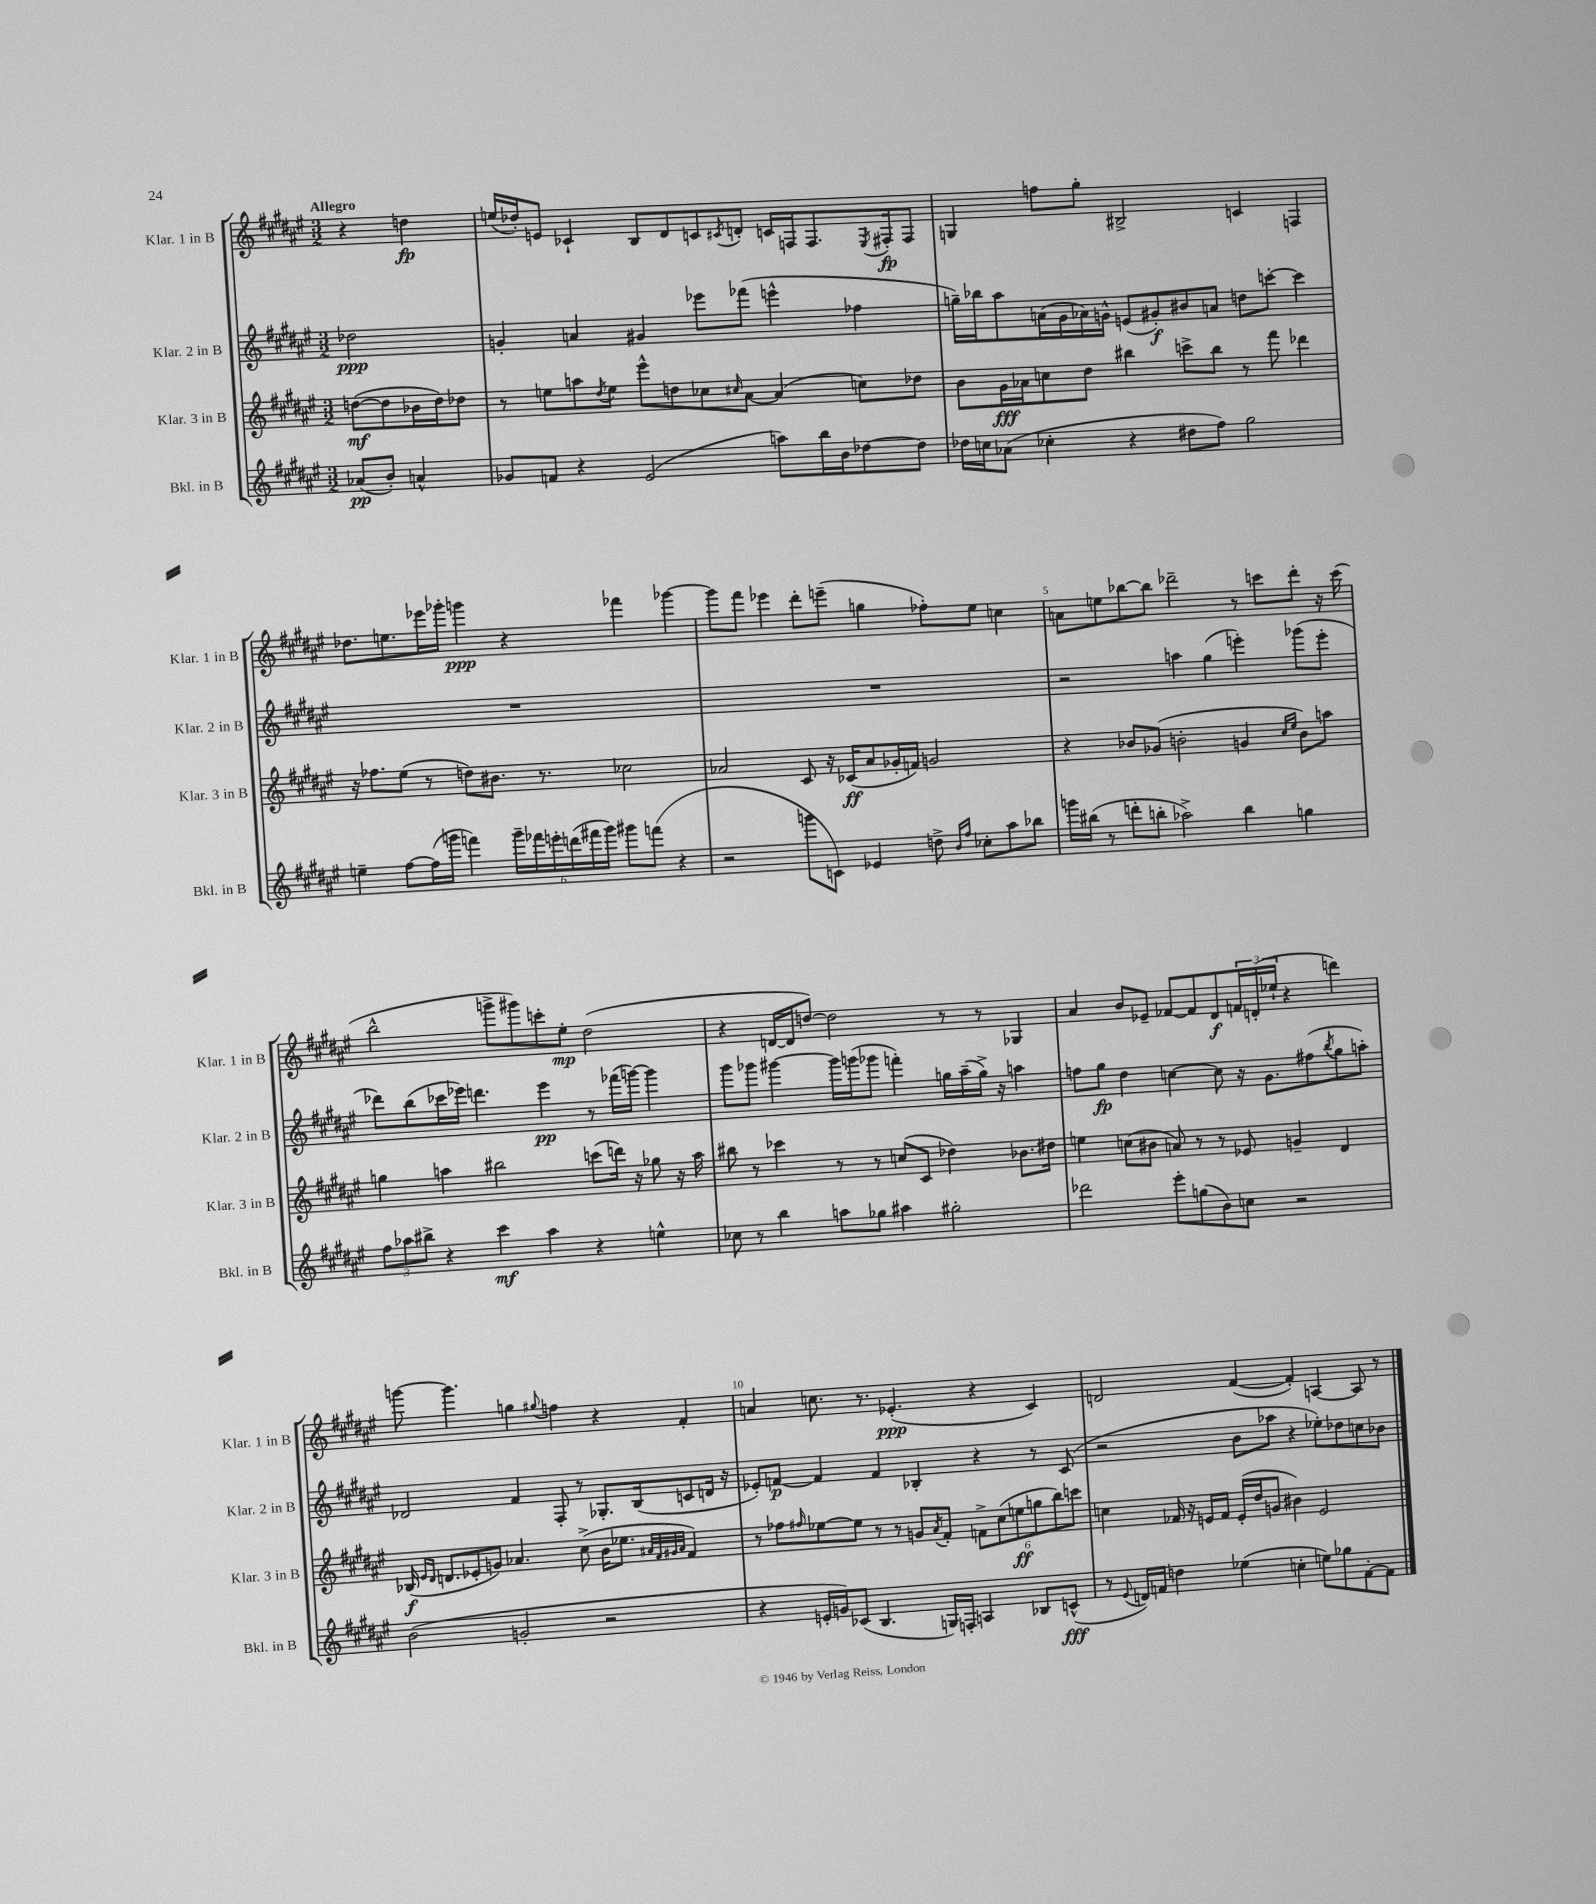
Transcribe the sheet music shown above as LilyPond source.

<<
\new StaffGroup <<
\new Staff = "s0" \with { instrumentName = "Klar. 1 in B" shortInstrumentName = "Klar. 1 in B" } {
    \clef treble \key fis \major \numericTimeSignature \time 3/2 \partial 2 \tempo "Allegro"
    r4 d''4\fp |
    e''16( des''16-.) e'8 ces'4-! b8 dis'8 c'8 \acciaccatura { cis'8 } d'8-. c'16 f16 f8. \acciaccatura { eis8 } fis16-.\fp fis8 |
    g4 f''8 gis''8-. bis2-> c'4 f4 |
    des''8. e''8. ees'''16 ges'''16-. g'''4\ppp r4 fes'''4 ges'''4~ |
    ges'''8 fis'''8 ees'''4 dis'''8-. e'''8--( g''4 fes''8-.) eis''8 c''4 |
    a'8 e''8 bes''8~ bes''8 des'''2-- r8 c'''8 des'''8-. r16 c'''16( |
    b''2-^ g'''8-> gis'''8) c'''8-. eis''8-.\mp dis''2( |
    r4 d'16~ d'16 d''8~) d''2 r8 r8 ges4 |
    ais'4 b'8 ees'8-- fes'8~ fes'8 dis'8\f \tuplet 3/2 { f'16 d'16-.( ees''16-! } r4 d'''4) |
    g'''8~ g'''4. g''4 \appoggiatura { gis''8 } f''4 r4 fis'4-. |
    a'4 c''8. r8. ees'4.-.\ppp( r4 cis'4) |
    d'2 fis'4~( fis'4-.) a4~ a8 r8 \bar "|." |
}
\new Staff = "s1" \with { instrumentName = "Klar. 2 in B" shortInstrumentName = "Klar. 2 in B" } {
    \clef treble \key fis \major \numericTimeSignature \time 3/2 \partial 2
    des''2\ppp |
    g'4-. a'4 gis'4 ees'''8 fes'''8( e'''4-^ fes''4 |
    g''16--) bes''16 ais''8 a'16( gis'16 aes'16) g'16-^ e'8( gis'8-.\f) bis'8 a'8 d''8 c'''8~-. c'''4 |
    R1. |
    R1. |
    r2 a''4 gis''4( e'''4-.) ges'''8( e'''8-. |
    des'''8) b''8( ces'''16 ees'''16) d'''4. ees'''4\pp r8 fes'''16( g'''16~) g'''4 |
    gis'''8 ges'''8 gis'''4~ gis'''16 g'''16( ges'''8 f'''4-.) g''16 ais''16--( g''16->) r16 a''4 |
    f''8 gis''8\fp dis''4 c''4~ c''8 r16 gis'8. fis''8( \acciaccatura { b''8 } gis''8 a''8-.) |
    des'2 fis'4 fis8-. r8 ges8.-. b16( c'8 d'16 r16 |
    ees'8-.) f'8~\p f'4 f'4 bes4-. r4 r8 cis'8( |
    r2 b'8 aes''8 r4 ees''8-.) des''8 c''8 bes'8 \bar "|." |
}
\new Staff = "s2" \with { instrumentName = "Klar. 3 in B" shortInstrumentName = "Klar. 3 in B" } {
    \clef treble \key fis \major \numericTimeSignature \time 3/2 \partial 2
    d''8~\mf( d''8 bes'16 d''16) des''8 |
    r8 e''8 a''8 \acciaccatura { dis''8 } e''8 eis'''8-^ d''8 ces''8 \grace { cis''16 } ais'8~ ais'4( c''8) des''8 |
    b'8 gis'16\fff aes'16 c''8 dis''8 bis''4 c'''8-> bis''8 r8 fis'''8 des'''4 |
    r16 fes''8. eis''8( r8 d''8) bis'8. r8. ces''2 |
    aes'2 cis'8 r16 ces'16\ff( aes'8 ges'16-. f'16) g'2 |
    r4 bes'8 ges'8( b'2-. g'4 \grace { cis''16 eis''16 } b'8) a''8 |
    g''4 a''4 bis''2 c'''8( d'''16) r16 ges''8 r16 a''16 |
    bis''8 r8 ces'''4 r8 r8 c''8( cis'8 des''4) bes'8. dis''16 |
    e''4 c''8( bis'8 a'8) r8 r8 ees'8 g'4-- dis'4 |
    bes16\f( \grace { eis'16 dis'16 } d'8. ees'8-. g'8) aes'4. cis''8->( b'16 ees''8. \grace { ais'32 fis'32 gis'32 ais'32 } fis'4) |
    r8 fes''8 \grace { fis''16 } ees''8~ ees''8 r8 r8 g'8 \acciaccatura { ais'8 } fis'8-. \tuplet 6/4 { f'8-> cis''8( e''8\ff g''8 b''8) c'''8 } |
    c''4 fes'16 r16 e'16 fes'16 e'16-.( dis''16 g'8 bis'4) e'2 \bar "|." |
}
\new Staff = "s3" \with { instrumentName = "Bkl. in B" shortInstrumentName = "Bkl. in B" } {
    \clef treble \key fis \major \numericTimeSignature \time 3/2 \partial 2
    aes'8\pp( b'8-.) a'4-^ |
    ges'8 f'8 r4 eis'2( a''8) b''16 b'16 des''8~ des''8 |
    des''16 c''16 aes'8( ces''4-. r4 dis''8 fis''8) gis''2 |
    e''4-- fis''8~ fis''16( g'''16 f'''4) \tuplet 6/4 { g'''16-- fes'''16 e'''16-. d'''16( fis'''16 g'''16) } gis'''8 f'''8( r4 |
    r2 g'''8 c'8) ees'4 d''8-> \grace { b'16 fis''16 } ces''8-. ais''8 bes''8 |
    g'''16 bis''16( r8 d'''8-. b''8-. aes''2->) b''4 g''4 |
    \tuplet 3/2 { fis''8 aes''8 bis''8-> } r4 cis'''4\mf aes''4 r4 e''4-^ |
    ces''8 r8 b''4 a''8 ges''8 ais''4 gis''2-. |
    des'''2 eis'''8-. g''8( b'8) c''8 r2 |
    b'2( g'2-. r2 |
    r4 e'16-. g'16) ces'8( b4. g16) f16-. a4 bes8 c'8-^\fff( |
    r8 \appoggiatura { eis'8 } d'16) f'16 d''4 ees''4( c''4-. e''8) ges''8 f'8~-. f'8 \bar "|." |
}
>>
>>
\layout { \context { \Score \override BarNumber.break-visibility = ##(#f #t #t) barNumberVisibility = #(every-nth-bar-number-visible 5) } }
